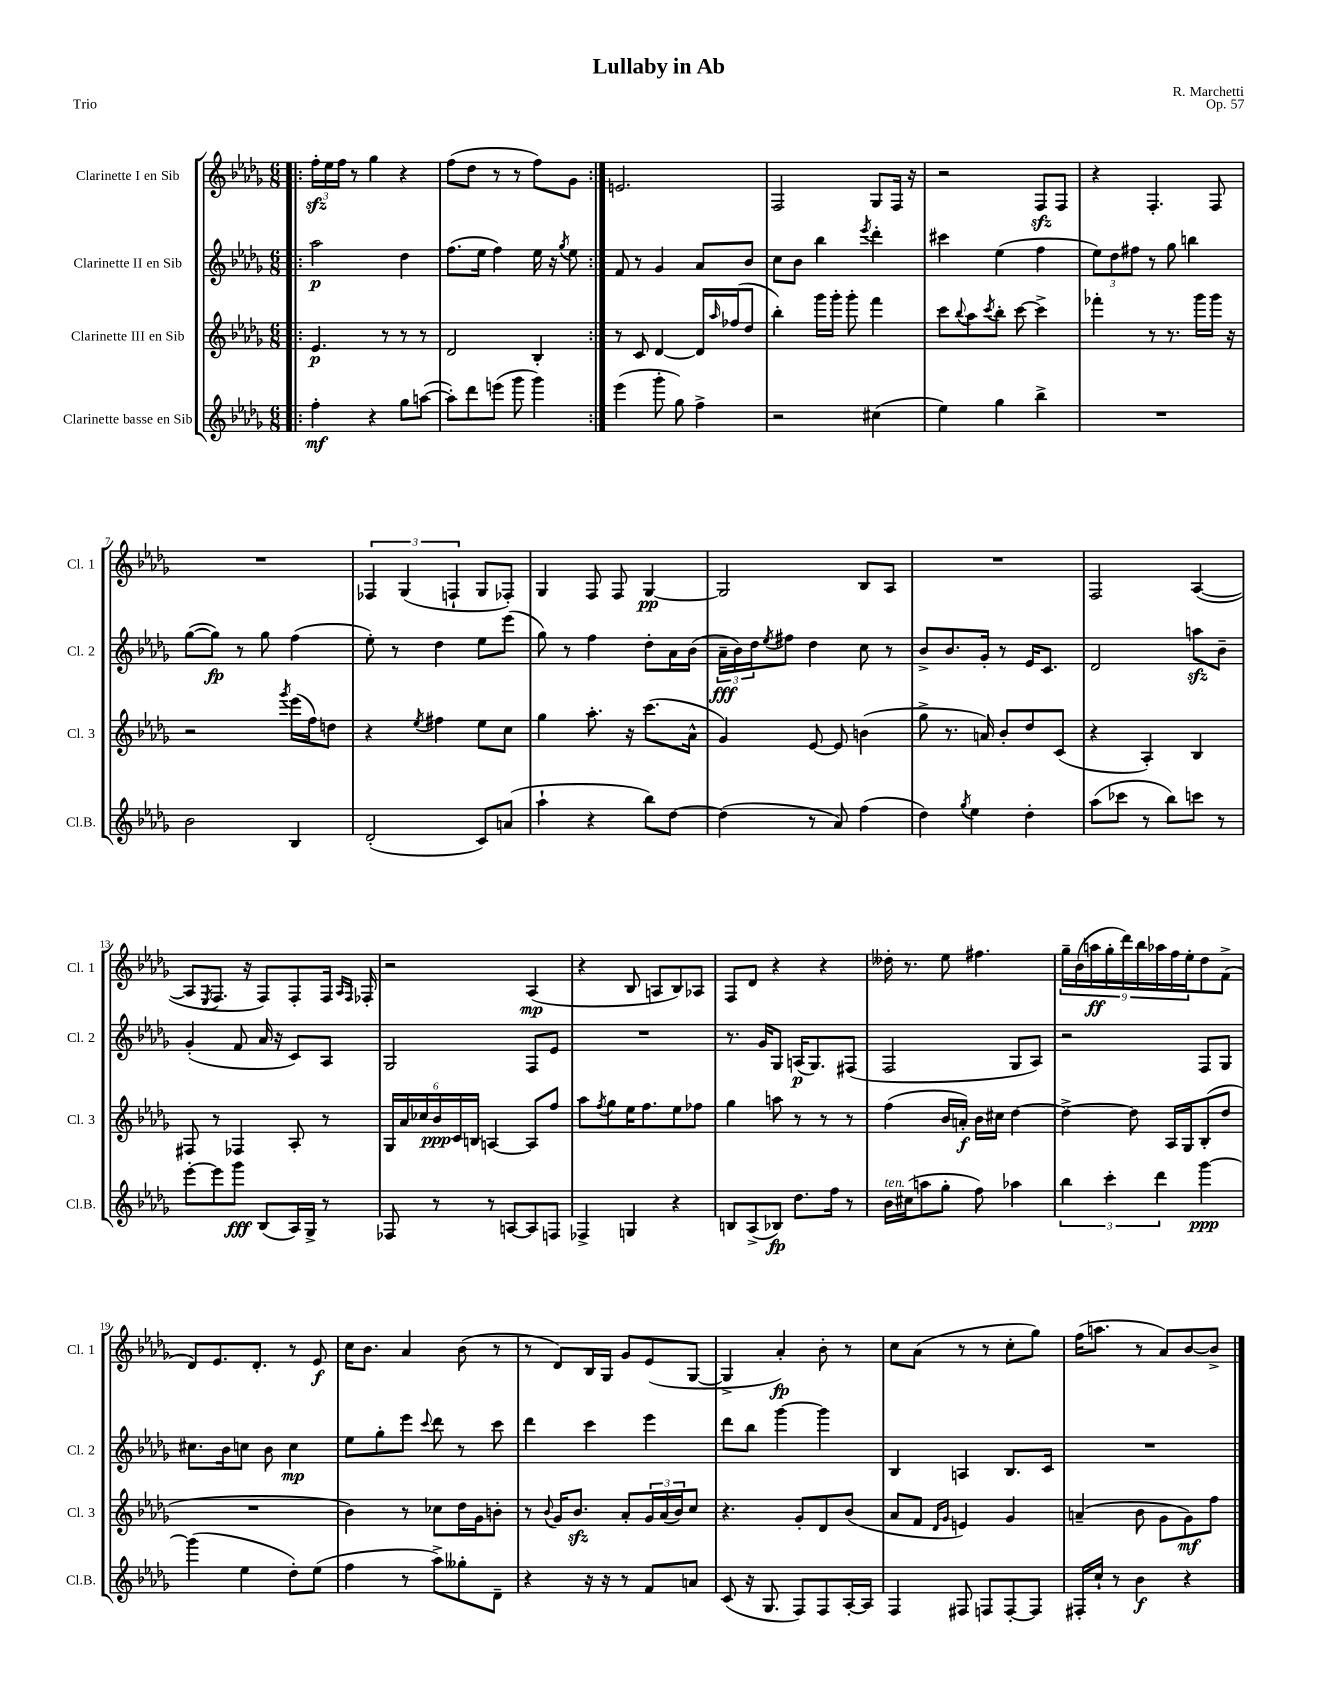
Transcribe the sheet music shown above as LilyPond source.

\header { title = "Lullaby in Ab" composer = "R. Marchetti" opus = "Op. 57" piece = "Trio" }
<<
\new StaffGroup <<
\new Staff = "s0" \with { instrumentName = "Clarinette I en Sib" shortInstrumentName = "Cl. 1" } {
    \clef treble \key des \major \numericTimeSignature \time 6/8
    \repeat volta 2 { \bar ".|:" \tuplet 3/2 { f''16-.\sfz ees''16 f''16 } r8 ges''4 r4 |
    f''8( des''8 r8 r8 f''8) ges'8 | }
    e'2. |
    f2 ges8 f16 r16 |
    r2 f8\sfz f8 |
    r4 f4.-. f8 |
    R2. |
    \tuplet 3/2 { fes4 ges4( f4-! } ges8 fes8-.) |
    ges4 f8 f8 ges4~\pp |
    ges2 bes8 aes8 |
    R2. |
    f2 aes4~( |
    aes8 \acciaccatura { ees8 } f8. r16 f8) f8-. f16 \grace { aes16 f16 } fes16-. |
    r2 aes4\mp( |
    r4 bes8 a8 bes8) aes8 |
    f8 des'8 r4 r4 |
    deses''16-. r8. ees''8 fis''4. |
    \tuplet 9/8 { ges''16-- bes'16( a''16\ff ges''16-. des'''16) bes''16 aes''16 f''16 ees''16-. } des''8 f'8->( |
    des'8) ees'8. des'8.-. r8 ees'8\f |
    c''16 bes'8. aes'4 bes'8( r8 |
    r8 des'8) bes16 ges16 ges'8 ees'8( ges8~ |
    ges4-> aes'4-.\fp) bes'8-. r8 |
    c''8 aes'8( r8 r8 c''8-. ges''8) |
    f''16( a''8. r8 aes'8) bes'8~ bes'8-> \bar "|." |
}
\new Staff = "s1" \with { instrumentName = "Clarinette II en Sib" shortInstrumentName = "Cl. 2" } {
    \clef treble \key des \major \numericTimeSignature \time 6/8
    \repeat volta 2 { \bar ".|:" aes''2\p des''4 |
    f''8.( ees''16 f''4) ees''16 r16 \acciaccatura { ges''8 } ees''8 | }
    f'8 r8 ges'4 aes'8 bes'8 |
    c''8 bes'8 bes''4 \acciaccatura { ees'''8 } des'''4-. |
    cis'''4 ees''4( f''4 |
    \tuplet 3/2 { ees''8) des''8 fis''8 } r8 ges''8 b''4 |
    ges''8~( ges''8\fp) r8 ges''8 f''4( |
    ees''8-.) r8 des''4 ees''8 ees'''8( |
    ges''8) r8 f''4 des''8-. aes'16 bes'16( |
    \tuplet 3/2 { aes'16--\fff bes'16) des''16 } \acciaccatura { ees''8 } fis''8 des''4 c''8 r8 |
    bes'8-> bes'8. ges'16-. r8 ees'16 c'8. |
    des'2 a''8\sfz bes'8-- |
    ges'4-.( f'8 aes'16 r16 c'8) aes8 |
    ges2 f8 ees'8 |
    R2. |
    r8. ges'16 ges8 a16\p( ges8.) fis8( |
    f2 ges8 aes8) |
    r2 f8 ges8 |
    cis''8. bes'16 c''8 bes'8 c''4\mp |
    ees''8 ges''8-. ees'''8 \appoggiatura { c'''8 } des'''8 r8 c'''8 |
    des'''4 c'''4 ees'''4 |
    des'''8 bes''8 ges'''4~ ges'''4 |
    bes4 a4 bes8. c'16 |
    R2. \bar "|." |
}
\new Staff = "s2" \with { instrumentName = "Clarinette III en Sib" shortInstrumentName = "Cl. 3" } {
    \clef treble \key des \major \numericTimeSignature \time 6/8
    \repeat volta 2 { \bar ".|:" ees'4.\p r8 r8 r8 |
    des'2 bes4-. | }
    r8 c'8 des'4~ des'16 \grace { aes''16 } fes''16( des''8 |
    bes''4-.) ges'''16 ges'''16-. ges'''8-. f'''4 |
    c'''8 \appoggiatura { bes''8 } aes''8 \acciaccatura { c'''8 } bes''8-. c'''8~ c'''4-> |
    fes'''4-. r8 r8. ges'''16 ges'''16 r16 |
    r2 \acciaccatura { ges'''8 } ees'''16( f''16) d''8 |
    r4 \acciaccatura { ees''8 } fis''4 ees''8 c''8 |
    ges''4 aes''8.-. r16 c'''8.( aes'16-^ |
    ges'4) ees'8~ ees'8 b'4( |
    ges''8-> r8. a'16) bes'8-. des''8 c'8( |
    r4 aes4-.) bes4 |
    fis8 r8 fes4 aes8-. r8 |
    \tuplet 6/4 { ges16 aes'16 ces''16 bes'16\ppp c'16 b16 } a4~ a8 f''8 |
    aes''8 \acciaccatura { f''8 } ges''8 ees''16 f''8. ees''8 fes''8 |
    ges''4 a''8 r8 r8 r8 |
    f''4( bes'16 a'16-.\f) bes'16 cis''16 des''4~ |
    des''4~-> des''8 aes16 ges16 bes8-.( des''8 |
    R2. |
    bes'4) r8 ces''8 des''16 ges'16 b'8-. |
    r8 \appoggiatura { bes'8 } ges'16 bes'8.\sfz aes'8-. \tuplet 3/2 { ges'16 aes'16( bes'16) } c''8 |
    r4. ges'8-. des'8 bes'8( |
    aes'8 f'8 \grace { des'16 ges'16 } e'4) ges'4 |
    a'4--( bes'8 ges'8 ges'8\mf) f''8 \bar "|." |
}
\new Staff = "s3" \with { instrumentName = "Clarinette basse en Sib" shortInstrumentName = "Cl.B." } {
    \clef treble \key des \major \numericTimeSignature \time 6/8
    \repeat volta 2 { \bar ".|:" f''4-.\mf r4 ges''8 a''8~( |
    a''8-.) des'''8 e'''8( ges'''8 ges'''4) | }
    ees'''4( ges'''8-. ges''8) f''4-> |
    r2 cis''4( |
    ees''4) ges''4 bes''4-> |
    R2. |
    bes'2 bes4 |
    des'2-.( c'8) a'8( |
    aes''4-! r4 bes''8) des''8~ |
    des''4( r8 aes'8) f''4( |
    des''4) \acciaccatura { ges''8 } ees''4 des''4-. |
    aes''8( ces'''8 r8 bes''8) c'''8 r8 |
    ees'''8~-. ees'''8 ges'''8\fff bes8( aes16) ges16-> r8 |
    fes8 r8 r8 a8~ a8 f8 |
    fes4-> g4 r4 |
    b8 aes8->( bes8\fp) des''8. f''16 r8 |
    bes'16^\markup { \italic "ten." } cis''16( a''8 ges''8-. f''8) aes''4 |
    \tuplet 3/2 { bes''4 c'''4-. des'''4 } ges'''4~\ppp |
    ges'''4( ees''4 des''8-.) ees''8( |
    f''4 r8 aes''8->) geses''8-. des'8-- |
    r4 r16 r16 r8 f'8 a'8 |
    c'8( r16 ges8. f8) f8 aes16~-. aes16 |
    f4 fis8 f8 f8~-. f8 |
    fis16-. c''16-! r8 bes'4\f r4 \bar "|." |
}
>>
>>
